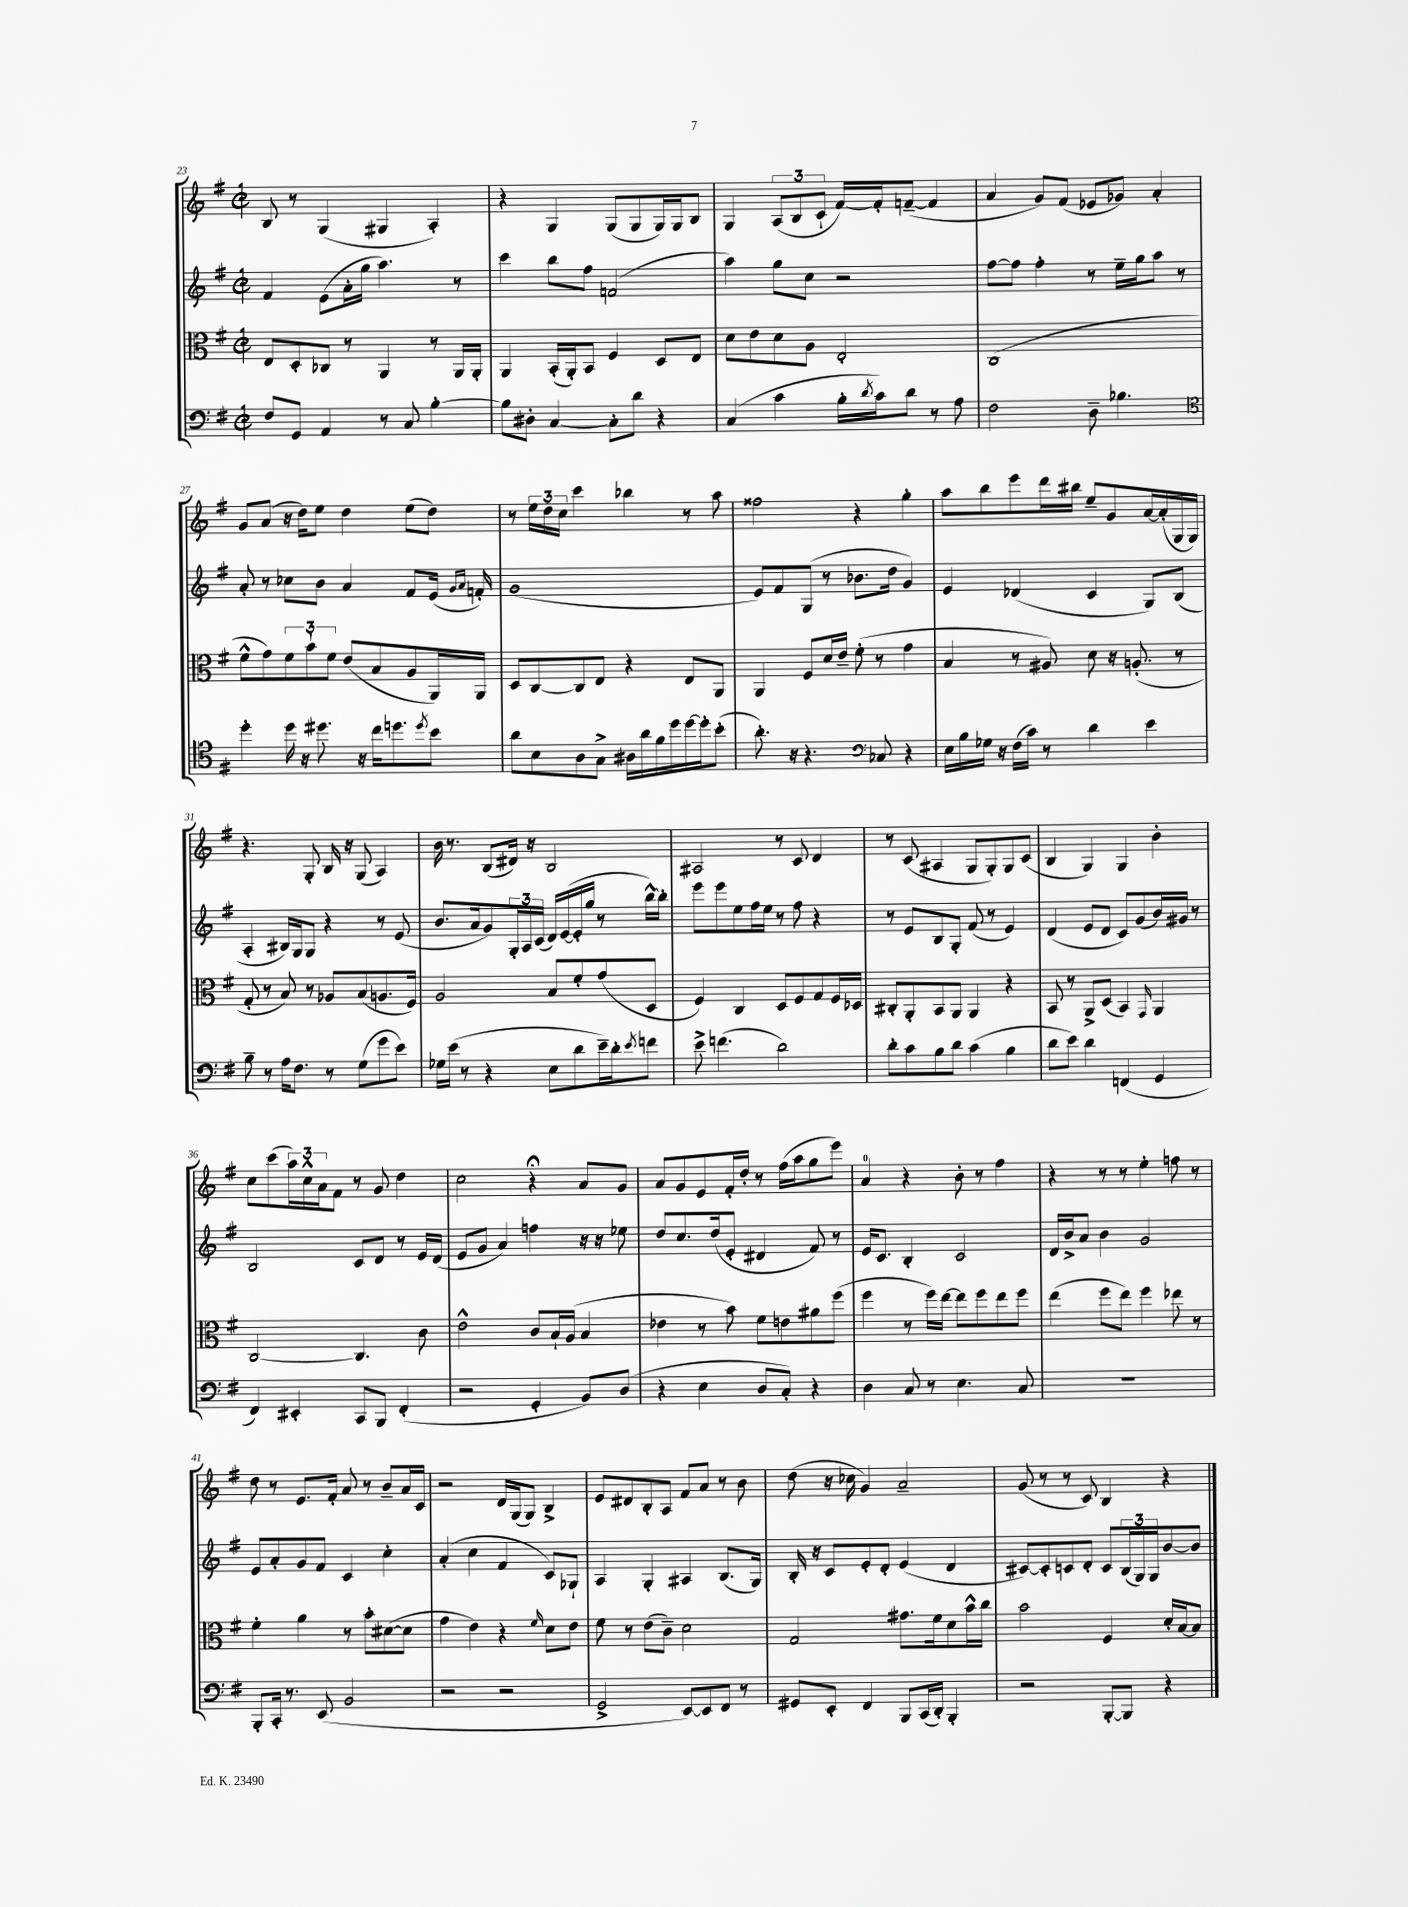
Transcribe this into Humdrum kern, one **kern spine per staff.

**kern	**kern	**kern	**kern
*part4	*part3	*part2	*part1
*staff4	*staff3	*staff2	*staff1
*clefF4	*clefC3	*clefG2	*clefG2
*k[f#]	*k[f#]	*k[f#]	*k[f#]
*M2/2	*M2/2	*M2/2	*M2/2
*met(c|)	*met(c|)	*met(c|)	*met(c|)
=23	=23	=23	=23
8F#/L	8E/L	4f#/	8B/
8GG/J	8D'/	.	8r
4AA/	8C-X/J	(8e\L	(4G/
.	8r	16a'\L	.
.	.	16gg\JJ	.
8r	4AA/	4.aa\)	4G#X/
8C/	.	.	.
[4B'\	8r	.	4A'/)
.	16AA/LL	8r	.
.	16AA'/JJ	.	.
=24	=24	=24	=24
8B\L]	4AA/	4ccc\	4r
8D#X'\J	.	.	.
[4C/	(16BB'/LL	8bb\L	4G/
.	16AA'/J)	.	.
.	8BB/J	8ff#\J	.
8C'\L]	4F#/	(2fn/	(8G/L
8d\J	.	.	8G/
4r	8D/L	.	16G/L)
.	.	.	16G/J
.	8E/J	.	8B/J
=25	=25	=25	=25
(4C/	8d\L	4aa\)	4G/
.	8e\	.	.
4c\	8d\	8gg\L	(12A/L
.	.	.	12B/
.	8A\J	8cc\J	.
.	.	.	12c`/J
16B'\LL	2E'/	2r	[16f#/LL)
8qd/	.	.	.
16c\J)	.	.	16f#'/J]
8d\J	.	.	([8fn~/J
8r	.	.	4f/]
8A\	.	.	.
=26	=26	=26	=26
2F#\	(1C	[8ff#\L	4a/
.	.	8ff#\J]	.
.	.	4ff#'\	8g/L)
.	.	.	(8f#/J
8D~\	.	8r	8e-X/L
4.B-X\	.	16ee~\LL	8g-X/J)
.	.	16gg\J	.
.	.	8aa\J	4a'/
.	.	8r	.
!!LO:LB:g=z
=27	=27	=27	=27
*clefC4	*	*	*
4dd'\	8f#^^\L	8a'/	8g/L
.	8g\)	8r	(8a/J
16dd\	12f#\	8cc-X\L	16r
16r	.	.	16dd\KL)
.	12b`\	.	.
8.dd#X\	.	8b\J	8ee\J
.	12f#\J	.	.
.	(8e/L	4a/	4dd\
16r	.	.	.
16cc\KL	8B/	.	.
8.ddn\	.	.	.
.	8A/	8f#/L	(8ee\L
8qdd/	.	.	.
8b\J	16AA/L)	(16e/Jk	8dd\J)
.	.	16qqg/LL	.
.	.	16qqa/JJ	.
.	16AA/JJ	16fn'/)	.
=28	=28	=28	=28
8a\L	8D/L	(1g	8r
8B\	[8C/	.	24ee\LL
.	.	.	24dd\
.	.	.	24cc\JJ
8A\	8C/]	.	4ccc\
8G^\J	8E/J	.	.
16A#X\LL	4r	.	4bb-X\
16a\	.	.	.
16f#\	.	.	.
16dd\	.	.	.
[16dd\	8E/L	.	8r
16dd'\J]	.	.	.
(8b'\J	8AA/J	.	8aa\
=29	=29	=29	=29
8.a'\)	4AA/	8e/L)	2ff##X\
.	.	8f#/	.
16r	.	.	.
4.r	8F#/L	(8G/J	.
.	16d/L	8r	.
.	16e~/JJ	.	.
.	(8f#'\	8.b-X\L	4r
*clefF4	*	*	*
8C-X/	8r	.	.
.	.	16dd\Jk	.
4r	4g\	4g/)	4gg'\
=30	=30	=30	=30
16E\LL	4B/	4e/	8aa\L
16B\	.	.	.
16G-X\JJ	.	.	8bb\
16r	.	.	.
(16F#\LL	8r	(4d-X/	8eee\
16c\JJ)	.	.	.
8r	8A#X/)	.	16ddd\L
.	.	.	16bb#X\JJ
4d\	8d\	4c/	8ee~/L
.	16r	.	8g/
.	(8.An'/	.	.
4e\	.	8G/L)	[16a/L
.	.	.	(16a'/]
.	8r	(8B/J	16G/
.	.	.	16G/JJ)
!!LO:LB:g=z
=31	=31	=31	=31
8B~\	8G'/	4A'/	4.r
8r	8r	.	.
16A\KL	8B/)	16B#X/LL)	.
8.F#\J	.	16G/J	.
.	8r	8G/J	8G'/
8r	8A-X/L	4r	16B/
.	.	.	16r
(8G\L	(8B/	.	(8G/
8g\	8.An/	8r	4A/)
8e\J)	.	(8e/	.
.	16F#/Jk)	.	.
=32	=32	=32	=32
16G-X\LL	2A/	8.b/L	16b\
(16e\JJ	.	.	8.r
8r	.	.	.
.	.	16a/k	.
4r	.	8g/)	(8B/L
.	.	24G'/L	16d#X/Jk)
.	.	24A/	.
.	.	.	16r
.	.	(24c/JJ	.
8E\L	8B/L	16d/LL)	2B/
.	.	([16e/	.
8d\	8f#'/	16e'/]	.
.	.	16gg/JJ	.
16e~\L)	(8g/	8r	.
16d'\J	.	.	.
8qe/	.	.	.
8fn\J	8D/J	[16bb^^\LL)	.
.	.	16bb'\JJ]	.
=33	=33	=33	=33
8e^\	4F#/)	8eee\L	2A#X/
(4.fn\	.	8eee\	.
.	4C/	8ee\	.
.	.	16ff#\L	.
.	.	16ee\JJ	.
2d\)	8D/L	8r	8r
.	8F#/	8ff#\	8c/
.	8G/	4r	4d/
.	16F#/L	.	.
.	16D-X/JJ	.	.
=34	=34	=34	=34
8d'\L	8C#X'/L	8r	8r
8c\	8AA'/	8e/L	(8c/
8B\	8BB/	8B/	4A#X/
8d\J	8AA/J	8G'/J	.
(4c\	4AA/	(8f#/	8G/L
.	.	8r	8G'/)
4B\	4r	4e/)	8G/
.	.	.	(8c/J
=35	=35	=35	=35
8d\L	8BB/	(4d/	4B/
8e\J)	8r	.	.
4d\	8AA^/L	8e/L	4G/)
.	(8D/J	8d/J	.
(4FFn/	4BB/)	8c/L)	4G/
.	.	(8g/	.
.	16qqGG/	.	.
4GG/	4AA/	16b/L)	4b'\
.	.	16g#X/JJ	.
.	.	8r	.
!!LO:LB:g=z
=36	=36	=36	=36
4FF#/)	[2C/	2B/	8cc\L
.	.	.	(8ccc\
4EE#X'/	.	.	24aa\L)
.	.	.	24cc^^\
.	.	.	24a\J
.	.	.	8f#\J
8CC/L	4.C/]	8c/L	8r
8BBB/J	.	8d/J	8g/
(4FF#'/	.	8r	4dd\
.	8c\	16e/LL	.
.	.	(16d/JJ	.
=37	=37	=37	=37
2r	2e^^\	8e/L	2cc\
.	.	8g/J	.
.	.	4a/)	.
4GG'/	8c/L	4ffn\	4r;<
.	16B`/L	.	.
.	(16A/JJ	.	.
8BB/L)	4B/	16r	8a/L
.	.	16r	.
(8D/J	.	8ee-X\	8g/J
=38	=38	=38	=38
4r	4e-X\	8dd/L	8a/L
.	.	8.cc/	8g/
4E\	8r	.	8e/
.	.	(16dd/k	.
.	8b\)	8e'/J	16f#'/L
.	.	.	16dd'/JJ
8D/L	8f#\L	4d#X/	8r
8C'/J)	8en\	.	(16ff#\LL
.	.	.	16aa\J
4r	8a#X\	8f#/)	8gg\
.	(8ff#\J	8r	8eee\J)
=39	=39	=39	=39
4D\	4ff#\	16e/KL	4a/
.	.	8.c/J	.
8C/	8r	4B'/	4r
8r	16ff#\LL)	.	.
.	[16ee\JJ	.	.
4.E\	8ee\L]	2c/	8b'\
.	8ff#\	.	8r
.	8ee\	.	4ff#\
8C/	8ff#\J	.	.
=40	=40	=40	=40
1r	(4ee\	16d/LL	4r
.	.	16b^/J	.
.	.	8a/J	.
.	8ff#\L	4b\	8r
.	8ee\J)	.	8r
.	4ff#\	2g/	4ee'\
.	8ee-X\	.	8ffn\
.	8r	.	8r
!!LO:LB:g=z
=41	=41	=41	=41
8BBB'/L	4f#'\	8e/L	8dd\
16CC'/Jk	.	8a'/	8r
8.r	.	.	.
.	4a\	8g/	8.e/L
(8EE/	.	8f#/J	.
.	.	.	16f#'/Jk
2BB/	8r	4c/	8a/
.	8b'\L	.	8r
.	([8d#X\	4cc'\	8b~/L
.	8d#\J]	.	16a/L
.	.	.	16c/JJ
=42	=42	=42	=42
2r	4g\	(4a'/	2r
.	4e\)	4cc\	.
2r	4r	4f#/	16d/LL
.	.	.	(16G/J
.	.	.	8G/J)
.	16qqf#/	.	.
.	8d\L	8c/L)	4B^/
.	8e\J	8G-X`/J	.
=43	=43	=43	=43
2GG^/	8f#\	4A/	8e/L
.	8r	.	8d#X/
.	(8e\L	4G'/	8B'/
.	8c~\J)	.	8A/J
[8EE/L)	2d\	4A#X/	8f#/L
8EE/]	.	.	8a/J
8FF#/J	.	(8.B/L	8r
8r	.	.	8b\
.	.	16G/Jk)	.
=44	=44	=44	=44
8GG#X/L	2G/	16B'/	(8dd\
.	.	16r	.
8EE'/J	.	8c/L	16r
.	.	.	16cc-X\
4FF#/	.	8e'/	4g/)
.	.	8d'/J	.
8BBB/L	8.g#X\L	(4e/	2a~/
(16CC/L	.	.	.
16DD'/JJ)	16f#\k	.	.
4BBB'/	8d\	4d/	.
.	16b^^\L	.	.
.	16cc\JJ	.	.
=45	=45	=45	=45
2r	2b\	[8c#X/L)	(8g/
.	.	8c#'/]	8r
.	.	8cn/	8r
.	.	8d'/J	8c/)
[8BBB'/L	4F#/	8c/L	4B/
8BBB/J]	.	(24B/L	.
.	.	24G/)	.
.	.	24G/J	.
4r	16d'/LL	[8b/	4r
.	[16B/J	.	.
.	8B/J]	8b/J]	.
==	==	==	==
*-	*-	*-	*-
